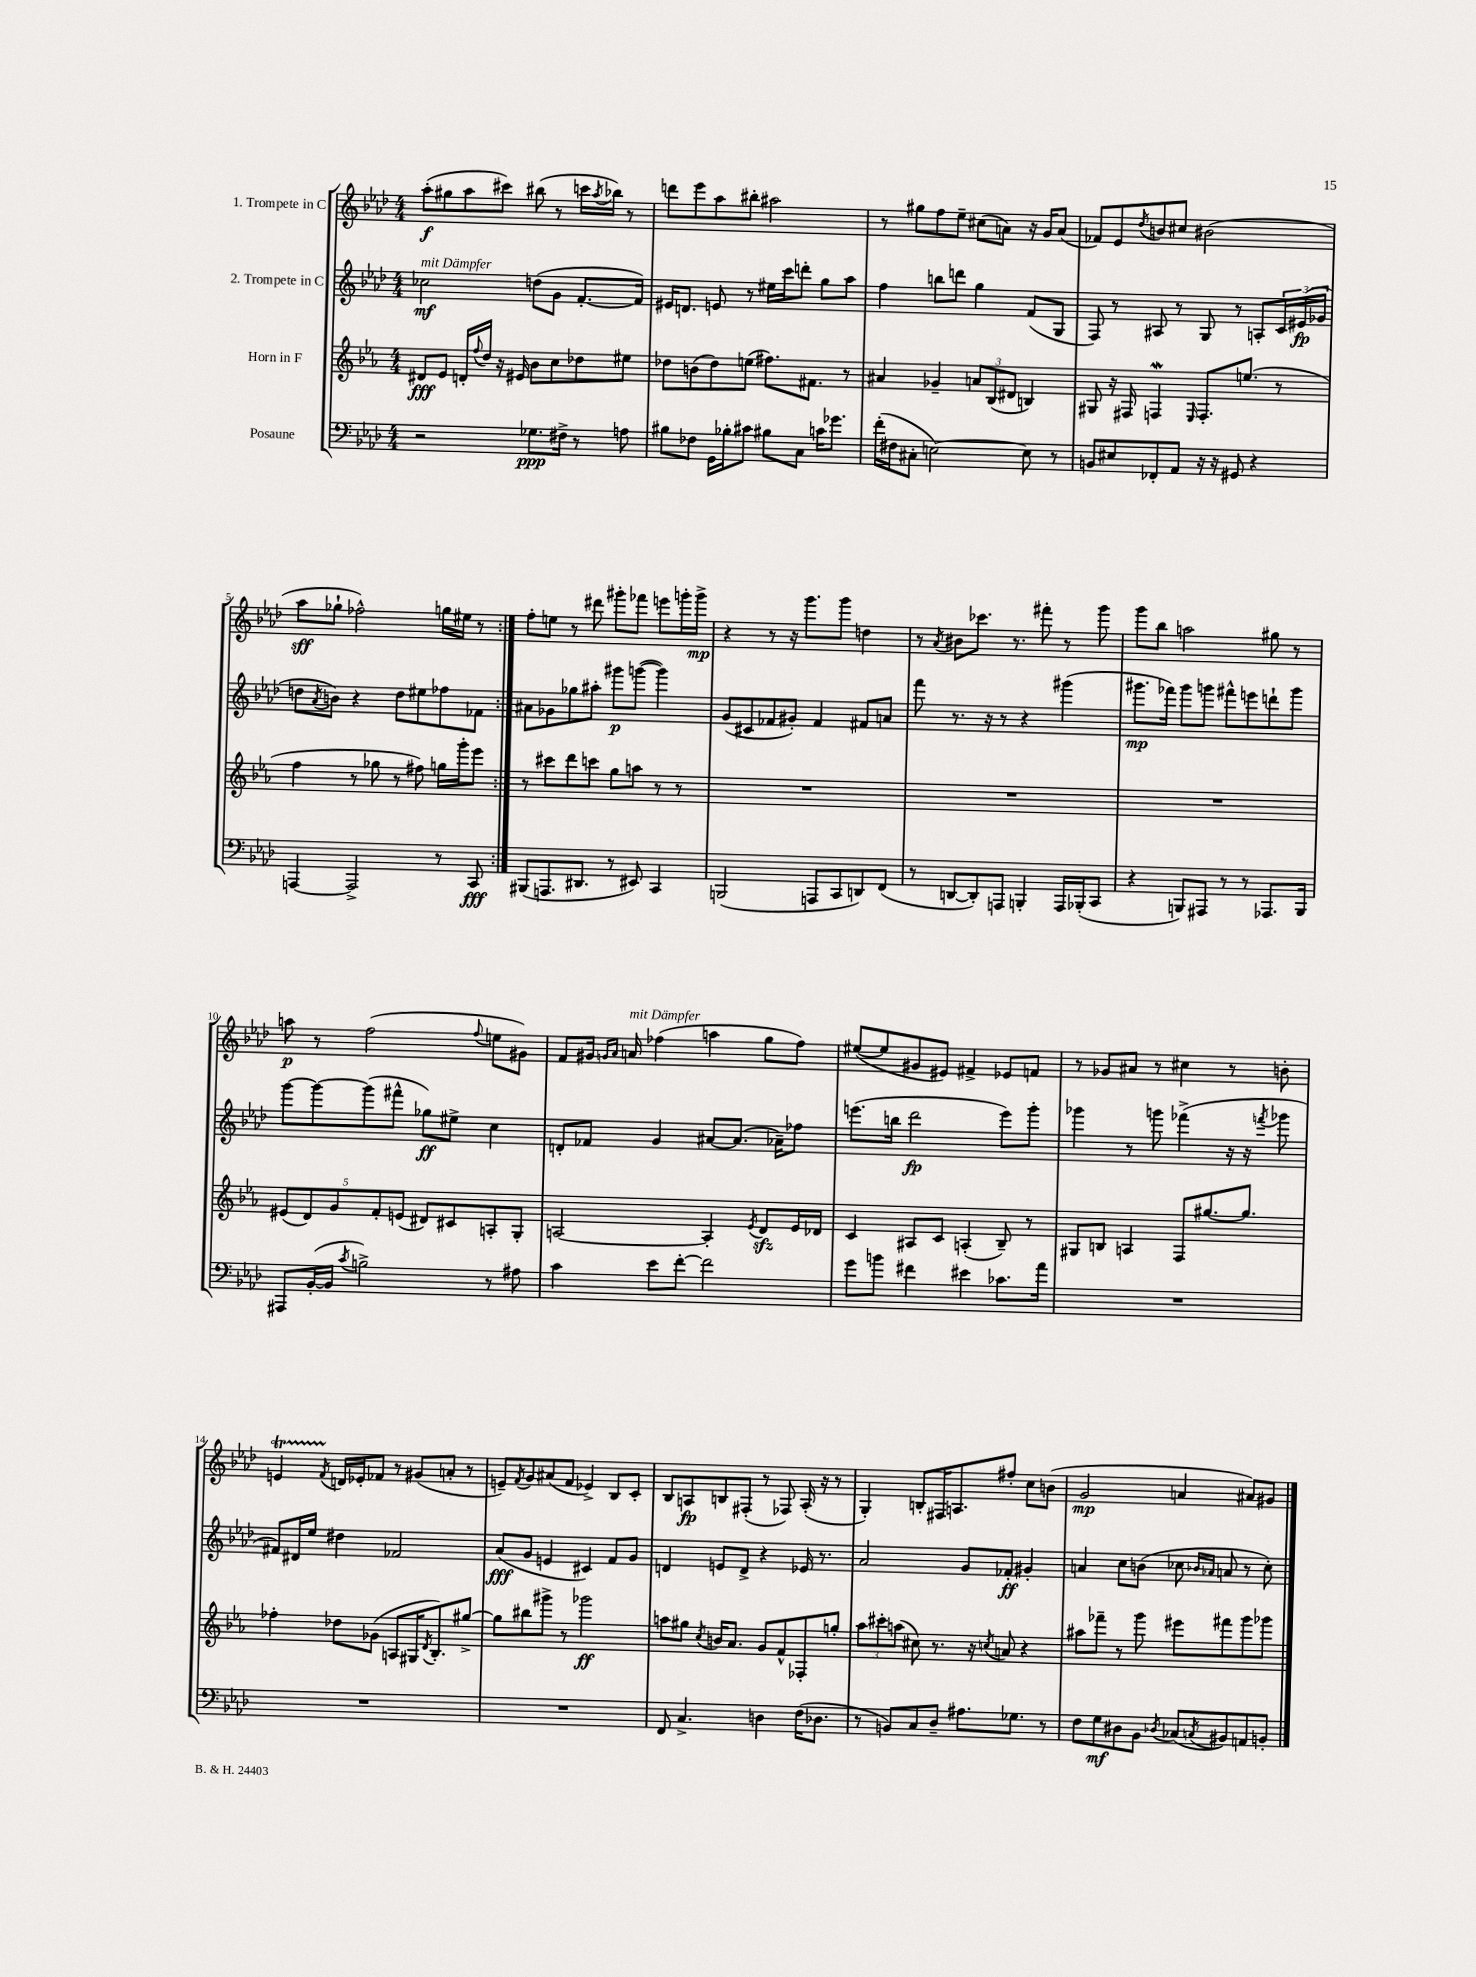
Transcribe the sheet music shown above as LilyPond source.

<<
\new StaffGroup <<
\new Staff = "s0" \with { instrumentName = "1. Trompete in C" } {
    \clef treble \key aes \major \numericTimeSignature \time 4/4
    \repeat volta 2 { aes''8-.\f( gis''8 aes''8 cis'''8) bis''8( r8 c'''16 \acciaccatura { aes''8 } bes''16) r8 |
    d'''8 ees'''8 aes''8 bis''8-. ais''2 |
    r8 gis''8 f''8 ees''8-- cis''8( a'8) r16 g'16 a'8( |
    fes'8) ees'8 \acciaccatura { des''8 } b'8 cis''8 bis'2( |
    aes''8\sff ges''8-! fes''2-^) g''16 eis''16 r8 | }
    f''8-. e''8 r8 dis'''8 gis'''8-. fes'''8 e'''8 g'''16-. g'''16->\mp |
    r4 r8 r16 g'''8. g'''8 d''4 |
    r8 \acciaccatura { aes'8 } bis'8 ces'''8. r8. fis'''8-. r8 g'''8 |
    g'''8 bes''8 a''2 gis''8 r8 |
    a''8\p r8 f''2( \appoggiatura { f''8 } e''8 gis'8) |
    f'8 gis'16 \grace { g'16 aes'16 } a'16^\markup { \italic "mit Dämpfer" } fes''4( a''4 g''8 fes''8) |
    eis''8~( eis''8 gis'8 eis'8) fis'4-> ees'8 f'8 |
    r8 ges'8 ais'8 r8 cis''4 r8 b'8-. |
    e'4\startTrillSpan \acciaccatura { f'8 } d'16\stopTrillSpan ees'16-. fes'8 r8 gis'8( a'8-. r8 |
    e'8--) \acciaccatura { f'8 } g'8 ais'8( f'8 ees'4->) bes8 c'8-. |
    bes8 a8\fp b8 fis8-.( r8 fes8) a16-.( r16 r8 |
    g4-.) b8-. fis16 a8. fis''8-. c''8 b'8( |
    g'2\mp a'4 ais'8) gis'8 \bar "|." |
}
\new Staff = "s1" \with { instrumentName = "2. Trompete in C" } {
    \clef treble \key aes \major \numericTimeSignature \time 4/4
    \repeat volta 2 { ces''2\mf^\markup { \italic "mit Dämpfer" } d''8( g'8 f'8.~-. f'16) |
    eis'16 d'8. e'8 r8 eis''16 c'''16 d'''8-. g''8 aes''8 |
    f''4 b''8 d'''8 g''4 f'8( g8 |
    f8) r8 ais8 r8 g8 r8 a8-. \tuplet 3/2 { c'16 eis'16\fp( ges'16 } |
    d''8 \acciaccatura { aes'8 } b'8) r4 d''8 eis''8 fes''8 fes'8 | }
    ais'8 ges'8 ges''8 ais''8-. gis'''8\p g'''8~( g'''4) |
    g'8( cis'8 fes'8 gis'8-.) fes'4 fis'8 a'8 |
    f'''8 r8. r16 r8 r4 gis'''4( |
    gis'''8.\mp fes'''16) gis'''8 g'''8 fis'''8-^ e'''8 d'''8-! g'''8 |
    g'''8~ g'''8~ g'''8( fis'''8-^ ges''8\ff) eis''8-> c''4 |
    d'8-. fes'8 g'4 ais'8~ ais'8.( aes'16--) fes''8 |
    e'''8.( b''16 des'''2\fp e'''8) g'''8-. |
    ges'''4 r8 g'''8 fes'''4->( r16 r16 \acciaccatura { f'''8 } ges'''8 |
    fis'8) dis'16 ees''16 dis''4 fes'2 |
    aes'8\fff( g'8 e'4 cis'4) f'8 g'8 |
    d'4 e'8 d'8-> r4 ees'16 r8. |
    aes'2 g'8 fes'8-.\ff gis'4-. |
    a'4 c''8 b'8( ces''8 \grace { bes'16 aes'16 } a'8 r8 ces''8-.) \bar "|." |
}
\new Staff = "s2" \with { instrumentName = "Horn in F" } {
    \clef treble \key ees \major \numericTimeSignature \time 4/4
    \repeat volta 2 { dis'8\fff ees'8 d'16-. \appoggiatura { f''8 } d''16 r16 eis'16 bes'8 c''8 des''8 eis''8 |
    des''8 b'8( des''8) e''8( fis''8.) fis'8. r8 |
    ais'4 ges'4-- \tuplet 3/2 { a'8 bes8( dis'8 } b4) |
    gis8 r16 fis16 f4\mordent \grace { ees16 } f8.-. e''8.( r8 |
    f''4 r8 ges''8 r8 fis''8) g''16 g'''16-. ees'''8 | }
    r8 cis'''8 d'''8 c'''8 g''8 a''8 r8 r8 |
    R1 |
    R1 |
    R1 |
    \tuplet 5/4 { eis'8( d'8) g'8 f'8-. e'8( } dis'8) cis'8 a8-. g8-. |
    a2~ a4-. \acciaccatura { ees'8 } d'8\sfz ees'16 des'16 |
    c'4 ais8 c'8 a4-.( bes8--) r8 |
    gis8 b8 a4 f8 gis''8.~ gis''8. |
    fes''4-. des''8 ges'8( a8 gis16 \acciaccatura { d'8 } bes8.-.) gis''8~-> |
    gis''8 bis''8 gis'''8-> r8 ges'''2\ff |
    a''8 gis''8 \acciaccatura { c''8 } b'16 aes'8. g'8 f'8-^ fes8-. g''8-. |
    \tuplet 3/2 { aes''8 cis'''8-. a''8( } cis''8) r8. r16 \acciaccatura { c''8 } a'8 r4 |
    ais''8 fes'''8-- r8 g'''8 eis'''8 fis'''8 g'''8 ges'''8 \bar "|." |
}
\new Staff = "s3" \with { instrumentName = "Posaune" } {
    \clef bass \key aes \major \numericTimeSignature \time 4/4
    \repeat volta 2 { r2 ges8.\ppp fis16-> r8 a8 |
    bis8 fes8 g,16 bes16-. cis'8 bis8 c8 c'16 ges'8. |
    f'16-.( fis16 cis8-. e2~) e8 r8 |
    b,8 eis8 fes,8-. aes,8 r16 r16 gis,8 r4 |
    a,,4~ a,,2-> r8 c,8\fff | }
    bis,,8( a,,8. dis,8. r8 eis,8) c,4 |
    b,,2( a,,8 c,8 d,8) f,8( |
    r8 d,8~ d,8-.) a,,8 b,,4-. a,,16 bes,,16-.( c,8 |
    r4 b,,8) ais,,8 r8 r8 aes,,8. b,,16 |
    ais,,8 bes,16~-.( bes,16 \acciaccatura { c'8 } b2->) r8 ais8 |
    c'4 ees'8 f'8~-. f'2 |
    g'8 b'8 fis'4 eis'4 ces'8. aes'16 |
    R1 |
    R1 |
    R1 |
    f,8 c4.-> d4 f16( des8. |
    r8 b,8) c8 des8-- ais8. ges8. r8 |
    f8 g8\mf dis8 bes,8 \acciaccatura { des8 } ces8( \acciaccatura { c8 } bis,8) a,8 b,8-. \bar "|." |
}
>>
>>
